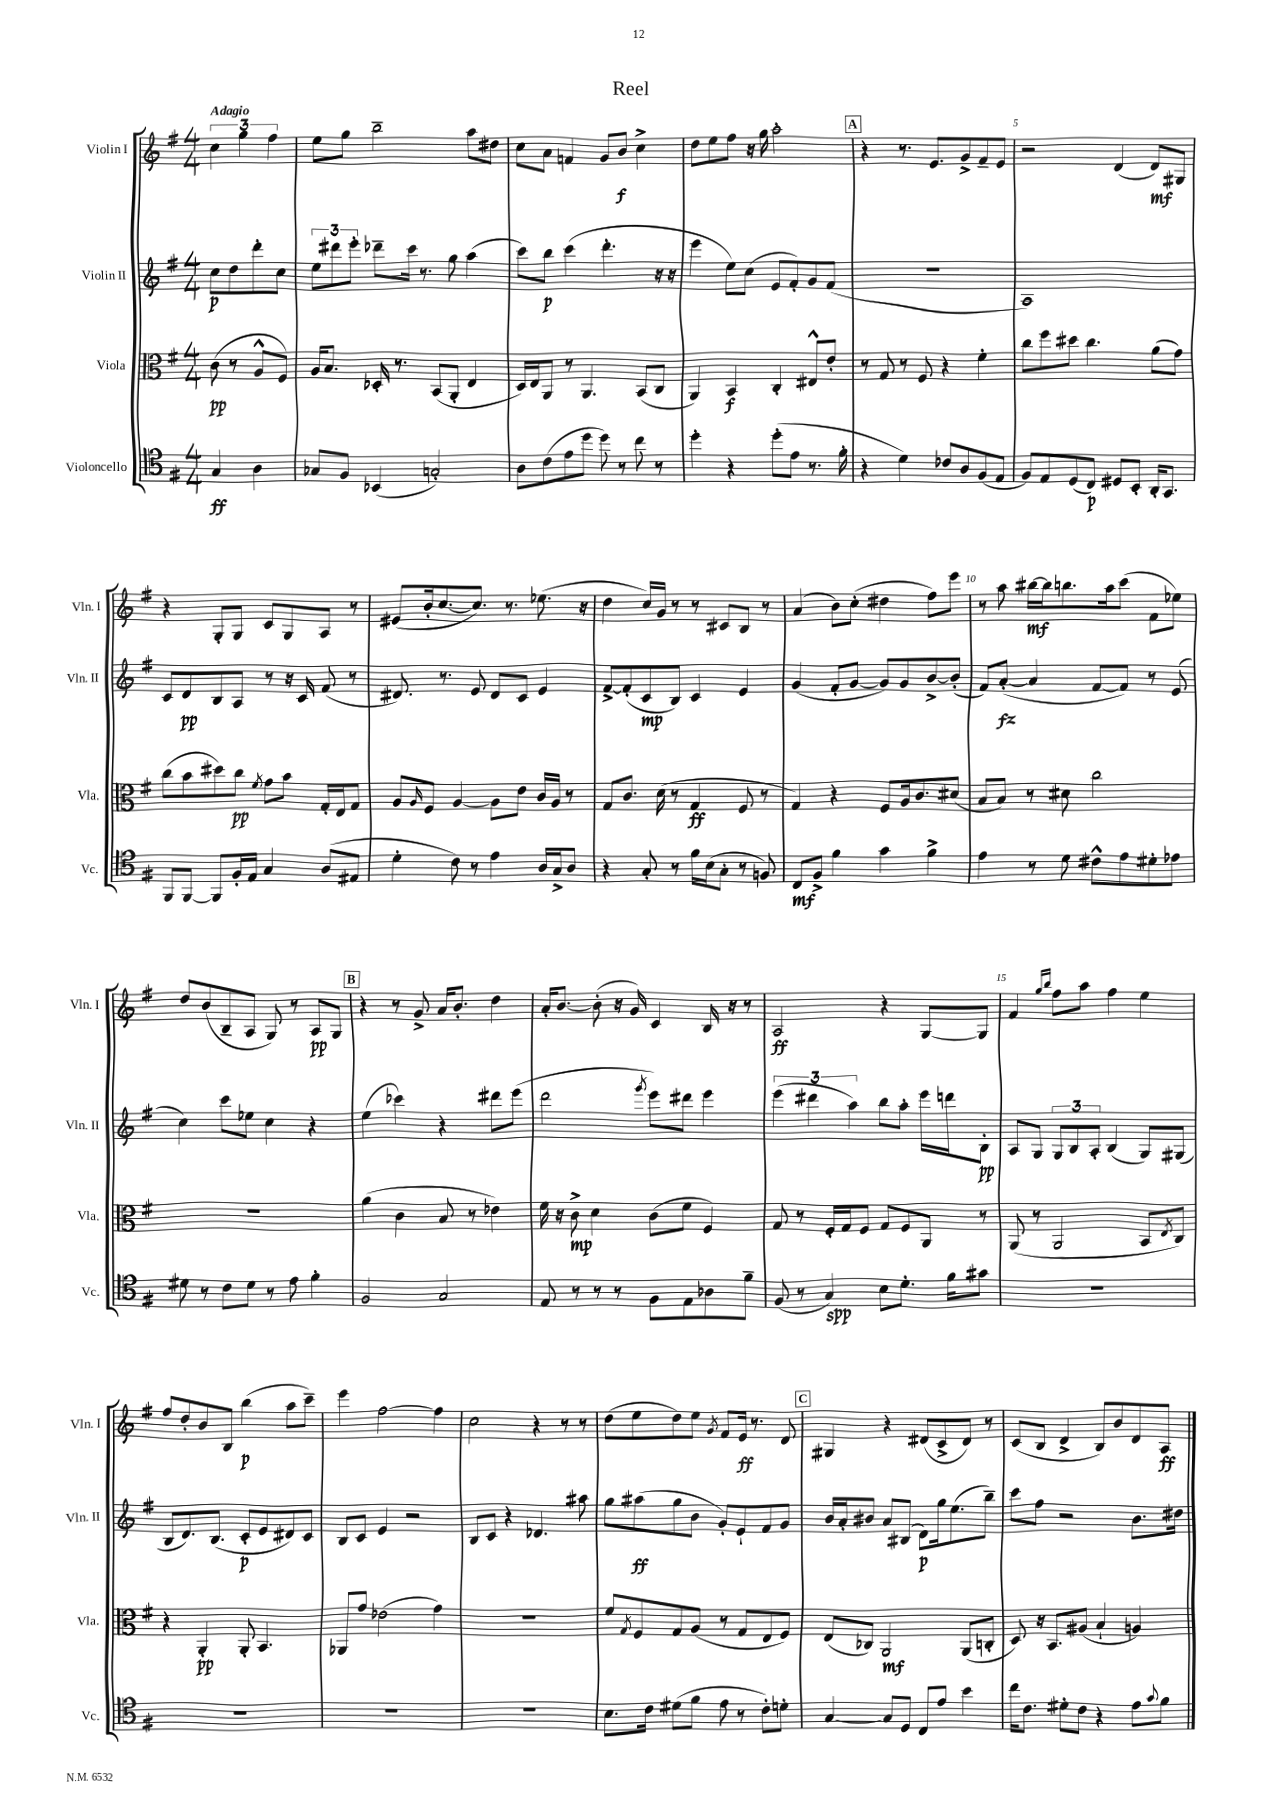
\header { title = "Reel" }
<<
\new StaffGroup <<
\new Staff = "s0" \with { instrumentName = "Violin I" shortInstrumentName = "Vln. I" } {
    \clef treble \key g \major \numericTimeSignature \time 4/4 \partial 2 \tempo "Adagio"
    \tuplet 3/2 { c''4 g''4 fis''4 } |
    e''8 g''8 b''2-- a''8 dis''8 |
    c''8 a'8 f'4 g'8 b'8\f c''4-> |
    d''8 e''8 fis''8 r16 g''16 a''2-. |
    \mark \markup { \box "A" } r4 r8. e'8. g'8-> fis'8-- e'8 |
    r2 d'4( d'8\mf) gis8 |
    r4 g8-. g8 c'8 g8 a8 r8 |
    eis'8( b'16-. c''8.~ c''8.) r8. ees''8.( r16 |
    d''4 c''16) g'16 r8 r8 cis'8 b8 r8 |
    a'4( b'8) c''8-.( dis''4 fis''8) e'''8 |
    r8 a''8 bis''16~\mf bis''16 b''8. a''16 c'''8( fis'8 ees''8) |
    d''8 b'8( b8-- a8 g8) r8 a8\pp g8 |
    \mark \markup { \box "B" } r4 r8 g'8-> a'16 b'8.-. d''4 |
    a'16-. b'8.~ b'8-.( r16 g'16) c'4 b16 r16 r8 |
    a2\ff r4 g8~ g8 |
    fis'4 \grace { g''16 b''16 } fis''8 a''8 fis''4 e''4 |
    fis''8 d''8-. b'8 b8 b''4\p( a''8 c'''8--) |
    e'''4 fis''2~ fis''4 |
    c''2 r4 r8 r8 |
    d''8( e''8 d''8) e''8 \acciaccatura { g'8 } fis'8 e'16\ff r8. d'8 |
    \mark \markup { \box "C" } gis4 r4 dis'8( c'8-> dis'8) r8 |
    c'8( b8 d'4-> b8) b'8 d'8 a8\ff \bar "|." |
}
\new Staff = "s1" \with { instrumentName = "Violin II" shortInstrumentName = "Vln. II" } {
    \clef treble \key g \major \numericTimeSignature \time 4/4 \partial 2
    c''8\p d''8 d'''8-. c''8 |
    \tuplet 3/2 { e''8 dis'''8 e'''8-. } des'''8-- c'''16 r8. g''8 a''4( |
    c'''8) b''8\p c'''4( d'''4.-. r16 r16 |
    e'''4 e''8) c''8( e'8 fis'8-.) g'8 fis'8( |
    \mark \markup { \box "A" } R1 |
    a1) |
    c'8 d'8\pp b8 a8 r8 r16 c'16 fis'8( r8 |
    dis'8.) r8. e'8 dis'8 c'8 e'4 |
    fis'8~-> fis'8-.( c'8\mp b8) c'4 e'4 |
    g'4( fis'8-. g'8~ g'8) g'8 b'8~-> b'8-.( |
    fis'8) a'8~-.\fz( a'4 fis'8~ fis'8) r8 e'8( |
    c''4) c'''8 ees''8 c''4 r4 |
    \mark \markup { \box "B" } e''4( ces'''4) r4 dis'''8 e'''8( |
    d'''2 \acciaccatura { g'''8 } e'''8) dis'''8 e'''4 |
    \tuplet 3/2 { e'''4( dis'''4 a''4) } b''8 a''8-. e'''16 d'''16 b8-.\pp |
    a8 g8 \tuplet 3/2 { g8 b8 a8-. } b4( g8) gis8( |
    b8 d'8.) b8.( c'8-.\p e'8 dis'8) c'8 |
    b8 c'8 e'4 r2 |
    b8 c'8 r4 des'4. ais''8 |
    g''8 ais''8\ff( g''8 b'8 g'8-.) e'8-! fis'8 g'8 |
    \mark \markup { \box "C" } b'16 a'16-. bis'8 a'8 bis8( d'8\p) g''16 e''8.( b''8--) |
    c'''8 fis''8 r2 b'8. dis''16 \bar "|." |
}
\new Staff = "s2" \with { instrumentName = "Viola" shortInstrumentName = "Vla." } {
    \clef alto \key g \major \numericTimeSignature \time 4/4 \partial 2
    c'8\pp( r8 a8-^ fis8) |
    a16 b8. des16-. r8. b,8( a,8-. e4 |
    d16) e16 a,8 r8 a,4. b,8( c8 |
    a,4) b,4\f c4-. eis8-^ e'8-. |
    \mark \markup { \box "A" } r8 g8 r8 fis8 r4 fis'4-. |
    c''8 fis''8 dis''8 c''4. a'8( g'8) |
    c''8( b'8 dis''8) c''8\pp \acciaccatura { fis'8 } g'8 b'8 g16-. e16 g8 |
    a8 \grace { a16 } fis8 a4~ a8 e'8 c'16 a16 r8 |
    g8 c'8. d'16( r8 g4\ff fis8 r8 |
    g4) r4 fis8 a16 c'8. dis'8( |
    b8 b8) r8 dis'8 c''2 |
    R1 |
    \mark \markup { \box "B" } a'4( c'4 b8 r8 ees'4) |
    fis'16 r16 c'8->\mp d'4 c'8( fis'8 fis4) |
    g8 r8 fis16-. g16 fis8 g8 fis8 a,8 r8 |
    a,8( r8 a,2 b,8 \acciaccatura { e8 } c8) |
    r4 a,4-.\pp a,8-. b,4. |
    aes,8 g'8 ees'2( g'4) |
    R1 |
    fis'8 \acciaccatura { g8 } fis8 g8 a8( r8 g8 e8 fis8) |
    \mark \markup { \box "C" } e8( ces8) a,2\mf a,8( c8-. |
    d8) r16 b,8. ais8( b4-! a4) \bar "|." |
}
\new Staff = "s3" \with { instrumentName = "Violoncello" shortInstrumentName = "Vc." } {
    \clef tenor \key g \major \numericTimeSignature \time 4/4 \partial 2
    g4\ff a4 |
    ges8 fis8 bes,4( g2-.) |
    a8 c'8( e'8 d''8 d''8) r8 c''8 r8 |
    d''4-. r4 d''8-.( e'8 r8. fis'16-. |
    \mark \markup { \box "A" } r4 d'4) ces'8 a8 fis8( e8 |
    fis8) e8 d8( c8\p) dis8 b,8-. a,16-. g,8. |
    fis,8 fis,8~ fis,8 fis16-. e16 g4 a8( eis8 |
    d'4-. c'8) r8 e'4 a16 g16-> a8 |
    r4 g8-. r8 fis'16 b16( g8-. r8 f8) |
    c8\mf fis8-> fis'4 g'4 fis'4-> |
    e'4 r8 d'8 cis'8-^ e'8 dis'8-. ees'8 |
    dis'8 r8 c'8 dis'8 r8 e'8 fis'4-. |
    \mark \markup { \box "B" } fis2 g2 |
    e8 r8 r8 r8 fis8 e8 aes8 fis'8-- |
    fis8( r8 g4\spp) b8 d'8.-. fis'16 gis'8 |
    R1 |
    R1 |
    R1 |
    R1 |
    b8. c'16 dis'8( fis'8 e'8 r8 c'8-.) d'8-. |
    \mark \markup { \box "C" } g4~ g8 d8 c8 e'8 b'4 |
    c''16 c'8. dis'8-. c'8 r4 e'8 \appoggiatura { g'8 } fis'8 \bar "|." |
}
>>
>>
\layout { \context { \Score \override BarNumber.break-visibility = ##(#f #t #t) barNumberVisibility = #(every-nth-bar-number-visible 5) } }
